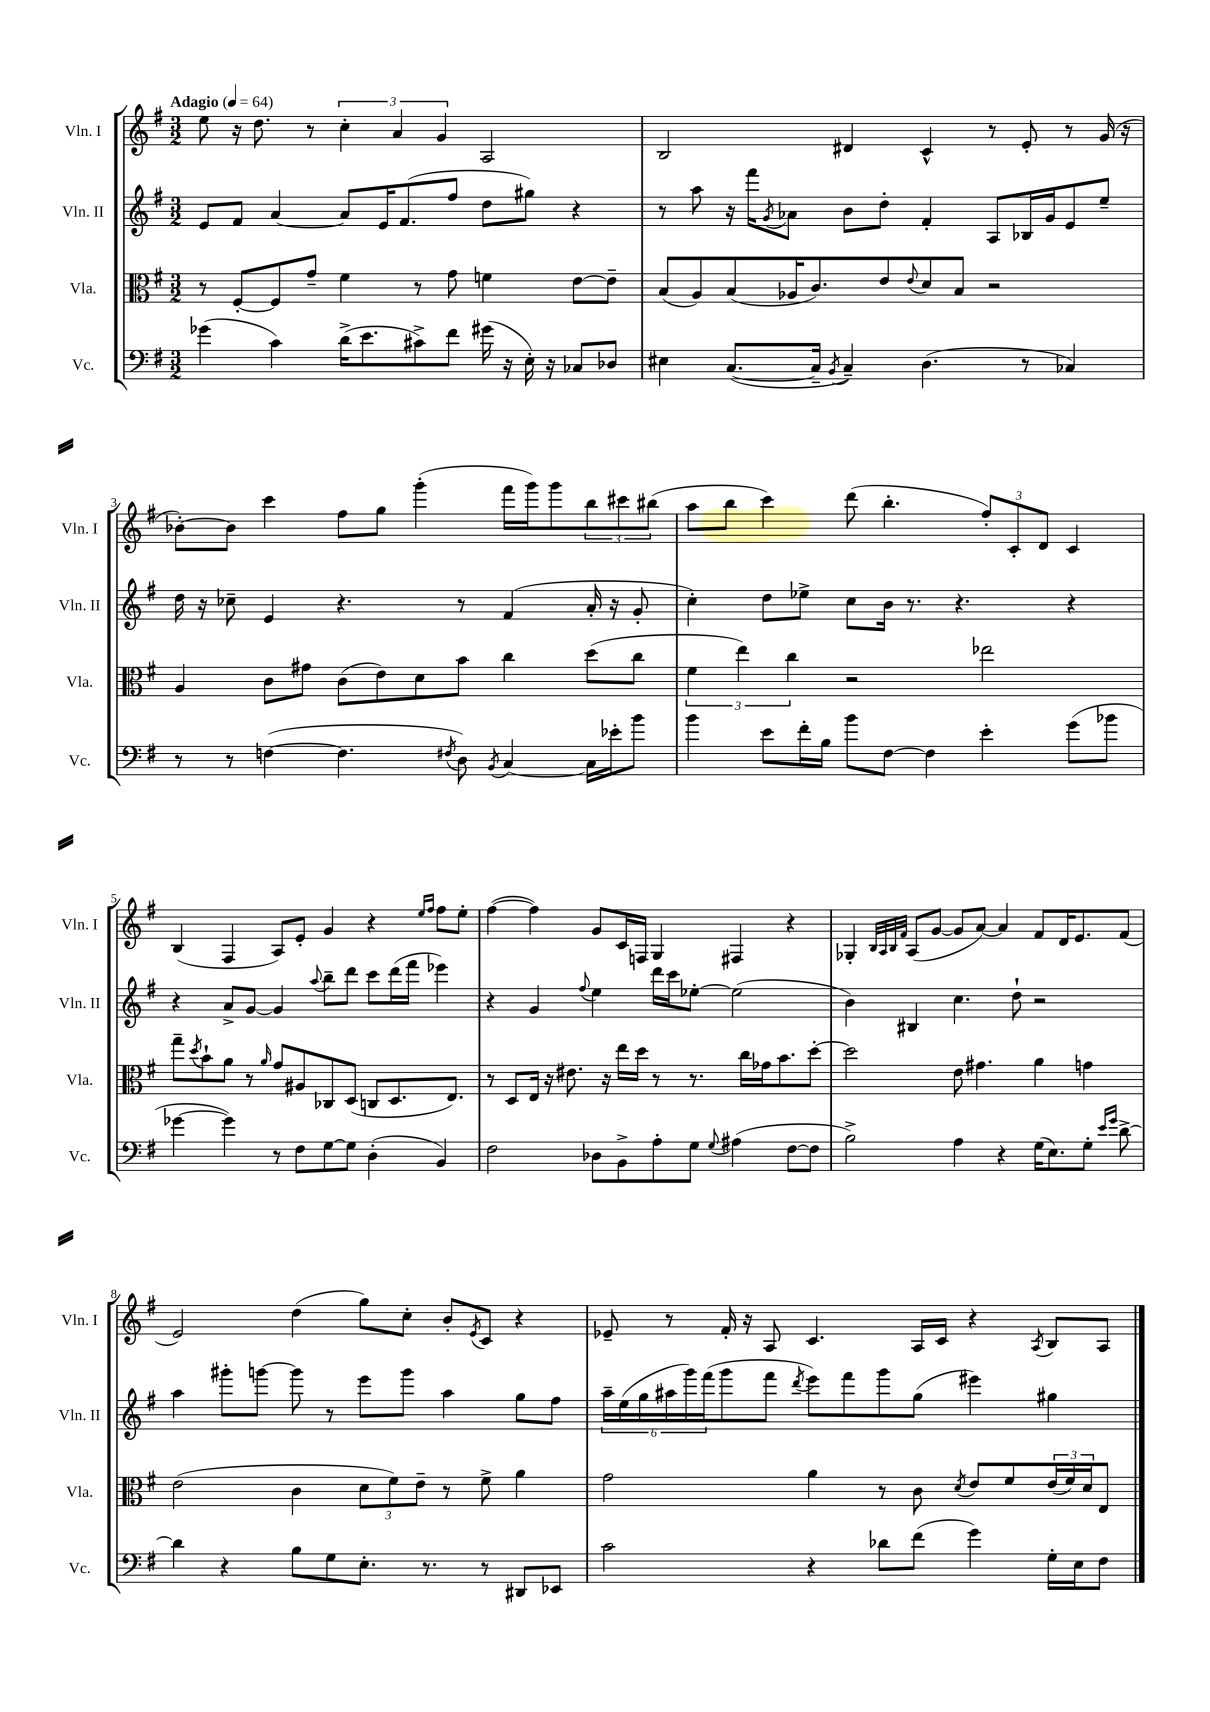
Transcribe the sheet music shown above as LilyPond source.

<<
\new StaffGroup <<
\new Staff = "s0" \with { instrumentName = "Vln. I" shortInstrumentName = "Vln. I" } {
    \clef treble \key g \major \numericTimeSignature \time 3/2 \tempo "Adagio" 4 = 64
    e''8 r16 d''8. r8 \tuplet 3/2 { c''4-. a'4 g'4 } a2 |
    b2 dis'4 c'4-^ r8 e'8-. r8 g'16( r16 |
    bes'8~-.) bes'8 c'''4 fis''8 g''8 g'''4-.( fis'''16 g'''16) g'''8 \tuplet 3/2 { b''8 cis'''8 bis''8( } |
    a''8 b''8 c'''4) d'''8( b''4.-. \tuplet 3/2 { fis''8-.) c'8-. d'8 } c'4 |
    b4( fis4 a8) e'8-. g'4 r4 \grace { e''16 fis''16 } fis''8 e''8-. |
    fis''4~( fis''4) g'8 c'16 f16 g4 fis4 r4 |
    ges4-. \grace { b32 a32 b32 fis'32 } a8( g'8~ g'8 a'8~) a'4 fis'8 d'16 e'8. fis'8( |
    e'2) d''4( g''8) c''8-. b'8-. \acciaccatura { e'8 } c'8 r4 |
    ees'8-- r8 fis'16-. r16 a8 c'4. a16 c'16 r4 \acciaccatura { a8 } b8 a8 \bar "|." |
}
\new Staff = "s1" \with { instrumentName = "Vln. II" shortInstrumentName = "Vln. II" } {
    \clef treble \key g \major \numericTimeSignature \time 3/2
    e'8 fis'8 a'4~ a'8 e'16 fis'8.( fis''8 d''8 gis''8) r4 |
    r8 a''8 r16 fis'''16 \acciaccatura { g'8 } aes'8 b'8 d''8-. fis'4-. a8 bes16 g'16 e'8 e''8-- |
    d''16 r16 ces''8-- e'4 r4. r8 fis'4( a'16-. r16 g'8-. |
    c''4-.) d''8 ees''8-> c''8 b'16 r8. r4. r4 |
    r4 a'8-> g'8~ g'4 \appoggiatura { a''8 } b''8-- d'''8 c'''8 d'''16( fis'''16 ees'''4) |
    r4 g'4 \appoggiatura { fis''8 } e''4 d'''16 c'''16 ees''8~-. ees''2( |
    b'4) bis4 c''4. d''8-! r2 |
    a''4 gis'''8-. g'''8~ g'''8 r8 e'''8 g'''8 a''4 g''8 fis''8 |
    \tuplet 6/4 { a''16-- e''16( g''16 ais''16 g'''16) fis'''16( } g'''8 fis'''8 \acciaccatura { d'''8 } e'''8) fis'''8 g'''8 g''8( eis'''4) gis''4 \bar "|." |
}
\new Staff = "s2" \with { instrumentName = "Vla." shortInstrumentName = "Vla." } {
    \clef alto \key g \major \numericTimeSignature \time 3/2
    r8 fis8~-. fis8 g'8-- fis'4 r8 g'8 f'4 e'8~ e'8-- |
    b8( a8) b8( aes16 c'8.) e'8 \appoggiatura { e'8 } d'8 b8 r2 |
    a4 c'8 gis'8 c'8( e'8) d'8 b'8 c''4 d''8( c''8 |
    \tuplet 3/2 { fis'4 e''4) c''4 } r2 ees''2 |
    g''8-- \acciaccatura { d''8 } b'8-! a'8 r8 \grace { a'16 } g'8 ais8 ces8 d8( c8 d8. e8.) |
    r8 d8 e16 r16 eis'8. r16 e''16 d''16 r8 r8. c''16 ges'16 b'8. d''8~-. |
    d''2 e'8 gis'4. a'4 g'4 |
    e'2( c'4 \tuplet 3/2 { d'8 fis'8) e'8-- } r8 fis'8-> a'4 |
    g'2 a'4 r8 c'8 \acciaccatura { d'8 } e'8 fis'8 \tuplet 3/2 { e'16( fis'16) d'16 } e8 \bar "|." |
}
\new Staff = "s3" \with { instrumentName = "Vc." shortInstrumentName = "Vc." } {
    \clef bass \key g \major \numericTimeSignature \time 3/2
    ges'4( c'4) d'16->( e'8. cis'8->) fis'8 gis'16( r16 e16-.) r16 ces8 des8 |
    eis4 c8.~( c16-- \acciaccatura { b,8 } c4--) d4.( r8 ces4) |
    r8 r8 f4~( f4. \acciaccatura { fis8 } d8) \acciaccatura { b,8 } c4~ c16 ees'16-. b'8 |
    b'4 e'8 fis'16-. b16 b'8 fis8~ fis4 e'4-. g'8( bes'8 |
    ges'4~ ges'4) r8 fis8 g8~ g8 d4-.( b,4) |
    fis2 des8 b,8-> a8-. g8 \appoggiatura { g8 } ais4( fis8~ fis8 |
    b2->) a4 r4 g16( e8.) g8-. \grace { e'16 g'16 } d'8~-> |
    d'4 r4 b8 g8 e8.-. r8. r8 dis,8 ees,8 |
    c'2 r4 des'8 fis'8( g'4) g16-. e16 fis8 \bar "|." |
}
>>
>>
